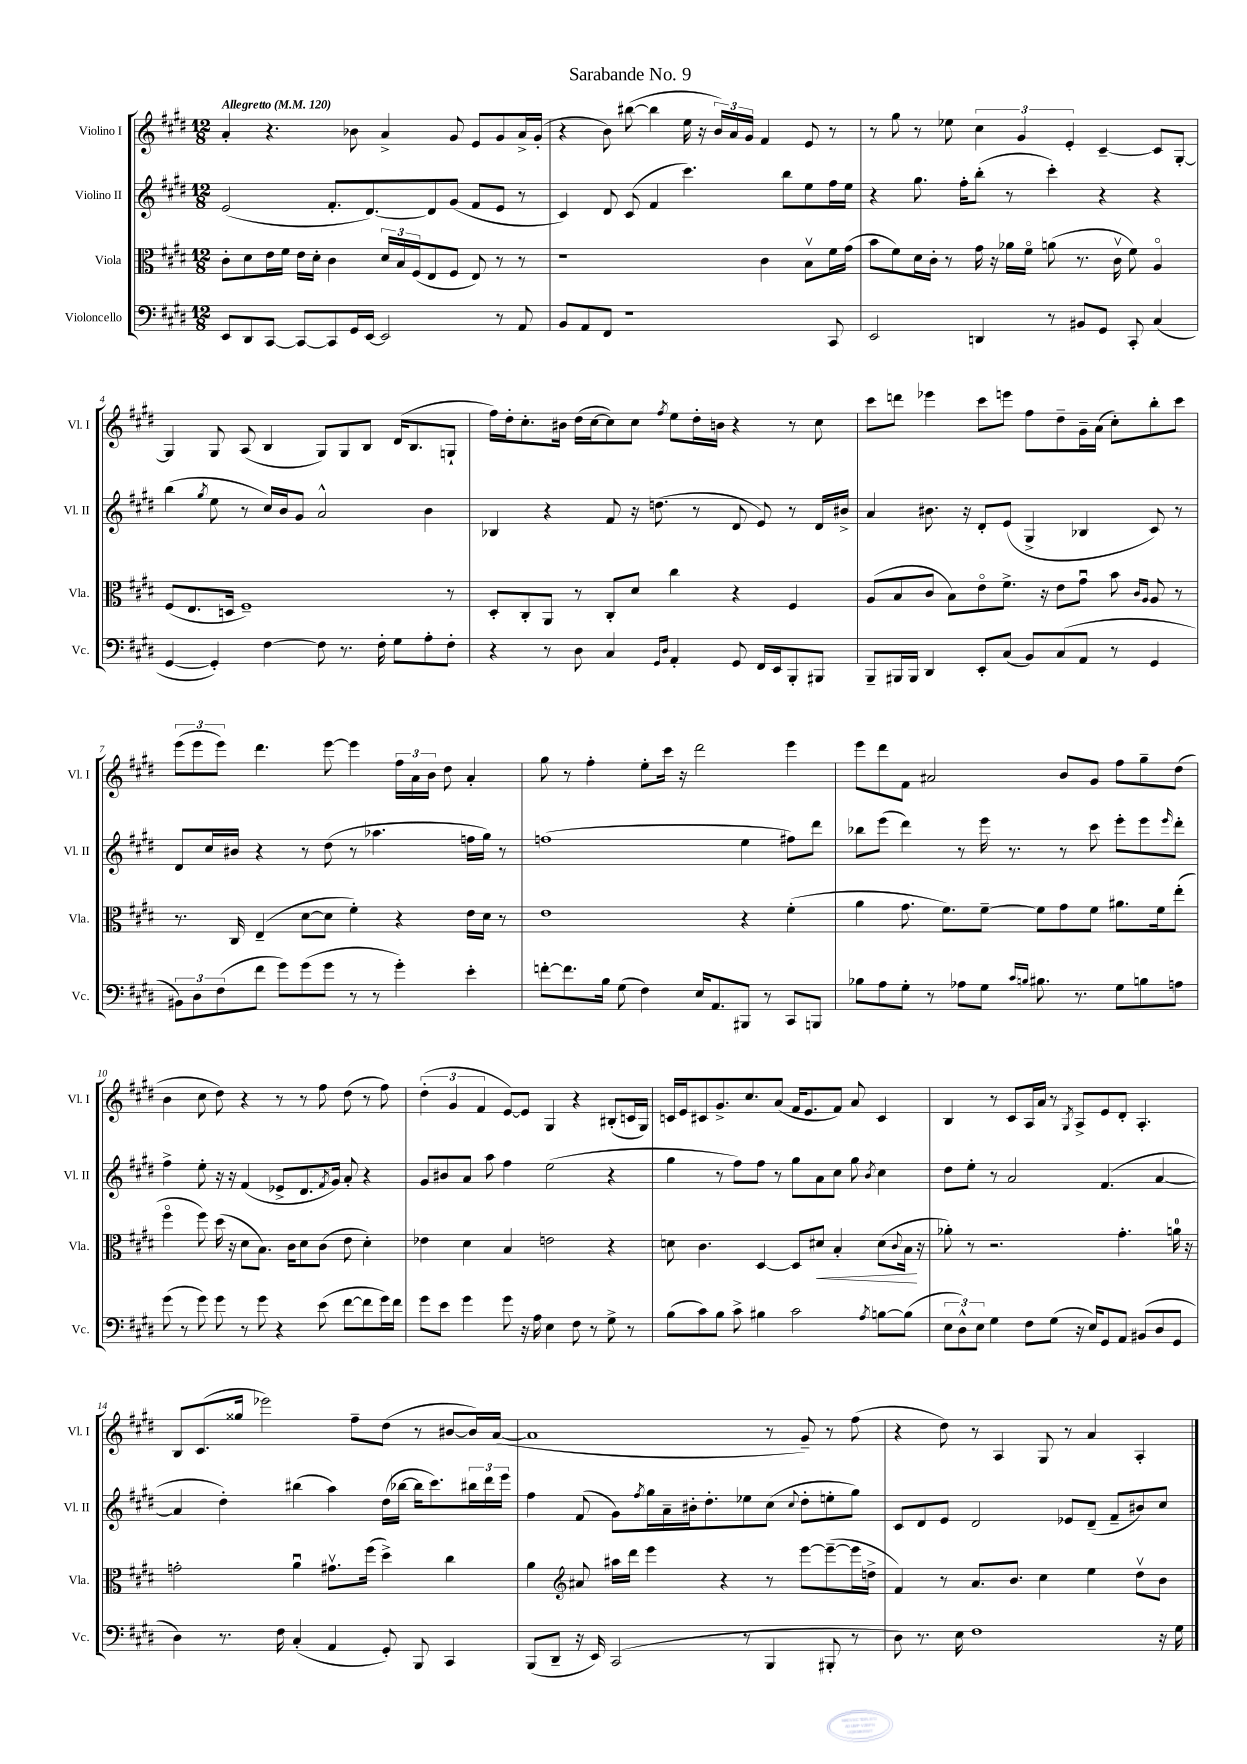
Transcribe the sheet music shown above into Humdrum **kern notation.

**kern	**kern	**dynam	**kern	**kern
*part4	*part3	*part3	*part2	*part1
*staff4	*staff3	*staff3	*staff2	*staff1
*I"Violoncello	*I"Viola	*	*I"Violino II	*I"Violino I
*I'Vc.	*I'Vla.	*	*I'Vl. II	*I'Vl. I
*clefF4	*clefC3	*	*clefG2	*clefG2
*k[f#c#g#d#]	*k[f#c#g#d#]	*	*k[f#c#g#d#]	*k[f#c#g#d#]
*M12/8	*M12/8	*	*M12/8	*M12/8
*MM120	*MM120	*	*MM120	*MM120
=1	=1	=1	=1	=1
!	!	!	!	!LO:TX:a:B:t=Allegretto
8EE/L	8c#'\L	.	(2e/	4a'/
8DD#/	8d#\	.	.	.
[8CC#/J	16e\L	.	.	4.r
.	16f#\JJ	.	.	.
8CC#/L_	16e\LL	.	.	.
.	16d#'\JJ	.	.	.
8CC#/]	4c#\	.	8.f#'/L	.
16GG#/L	.	.	.	8b-X\
[16EE/JJ	.	.	[8.d#/)	.
2EE/]	24d#/LL	.	.	4a^/
.	24B/	.	.	.
.	(24F#/J	.	.	.
.	8E/	.	8d#/]	.
.	8F#/J	.	(8g#/J	8g#/
.	8E/)	.	8f#/L	8e/L
8r	8r	.	8e/J	8g#/
8AA/	8r	.	8r	16a^/L
.	.	.	.	(16g#'/JJ
=2	=2	=2	=2	=2
8BB/L	1r	.	4c#/)	4r
8AA/	.	.	.	.
8FF#/J	.	.	8d#/	8b\)
1r	.	.	(8c#/	([8bb#X\
.	.	.	4f#/	4bb#\]
.	.	.	4.ccc#\)	16ee\
.	.	.	.	16r
.	.	.	.	24b/LL)
.	.	.	.	24a/
.	.	.	.	24g#/JJ
.	4c#\	.	.	4f#/
.	.	.	8bb\L	.
.	8Bv\L	.	8ee\	8e/
8CC#/	16f#\L	.	16ff#\L	8r
.	(16g#\JJ	.	16ee\JJ	.
=3	=3	=3	=3	=3
2EE/	8b\L	.	4r	8r
.	8f#\)	.	.	8gg#\
.	16d#\L	.	8.gg#\	8r
.	16c#'\JJ	.	.	.
.	8r	.	.	8ee-X\
.	.	.	16ff#'\KL	.
4DDn/	16g#\	.	(8bb'\J	6cc#\
.	16r	.	.	.
.	16a-X\LL	.	8r	.
.	.	.	.	6g#/
.	16f#\JJ	.	.	.
8r	(8an\	.	4ccc#'\)	.
.	.	.	.	6e'/
8BB#X/L	8.r	.	.	.
8GG#/J	.	.	4r	[4c#~/
.	16c#v\	.	.	.
8CC#'/	8f#\)	.	.	.
(4C#/	4A/	.	4r	8c#/L]
.	.	.	.	[8G#'/J
!!LO:LB:g=z
=4	=4	=4	=4	=4
[4GG#/	(8F#/L	.	(4bb\	4G#/]
.	8.E/	.	.	.
.	.	.	8qgg#/	.
4GG#'/])	.	.	8ee\	8G#/
.	16Dn/Jk	.	.	.
.	1F#~)	.	8r	(8A/
[4F#\	.	.	16cc#/LL)	4B/
.	.	.	16b/J	.
.	.	.	8g#/J	.
8F#\]	.	.	2a^^/	8G#/L)
8.r	.	.	.	8G#/
.	.	.	.	8B/J
16F#'\	.	.	.	.
8G#\L	.	.	.	(16d#/KL
.	.	.	.	8.B/
8A'\	.	.	4b\	.
8F#'\J	8r	.	.	8Gn`/J
=5	=5	=5	=5	=5
4r	8D#'/L	.	4B-X/	16ff#\LL)
.	.	.	.	16dd#'\J
.	8C#'/	.	.	8.cc#'\
8r	8AA/J	.	4r	.
.	.	.	.	16b#X\Jk
8D#\	8r	.	.	(16dd#\LL
.	.	.	.	[16cc#\J
4C#/	8C#'/L	.	8f#/	8cc#\])
.	8d#/J	.	16r	8cc#\J
.	.	.	(8.ddn\	.
16qqGG#/LL	.	.	.	.
16qqD#/JJ	.	.	.	8qff#/
4AA'/	4cc#\	.	.	8ee\L
.	.	.	8r	16dd#'\L
.	.	.	.	16bn\JJ
8GG#/	4r	.	8d#/	4r
16FF#/LL	.	.	8e/)	.
16EE/J	.	.	.	.
8BBB'/	4F#/	.	8r	8r
8BBB#X/J	.	.	16d#/LL	8cc#\
.	.	.	16b#X^/JJ	.
=6	=6	=6	=6	=6
8BBB~/L	(8A/L	.	4a/	8ccc#\L
16BBB#X/L	8B/	.	.	8dddn\J
16BBB#/JJ	.	.	.	.
4DD#/	8c#/J	.	8.b#X\	4eee-X\
.	8B\L)	.	.	.
.	.	.	16r	.
8EE'/L	8e\	.	8d#'/L	8ccc#\L
(8C#/J	8.f#^\J	.	(8e/J	8eeen\J
8BB/L)	.	.	4G#^/	8ff#\L
.	16r	.	.	.
(8C#/	8e\L	.	.	8dd#~\
8AA/J	8g#u\J	.	4B-X/	16g#~\L
.	.	.	.	(16a\JJ
8r	8b\	.	.	8cc#'\L)
.	16qqc#/LL	.	.	.
.	16qqA/JJ	.	.	.
4GG#/	8A/	.	8c#/)	8bb'\
.	8r	.	8r	8ccc#\J
!!LO:LB:g=z
=7	=7	=7	=7	=7
12BB#X\L)	8.r	.	8d#/L	(12eee\L
12D#\	.	.	.	12eee\
.	.	.	16cc#/L	.
(12F#\	.	.	.	12eee\J)
.	16C#/	.	16b#X/JJ	.
8f#\J	(4E~/	.	4r	4.ddd#\
8g#\L)	.	.	.	.
(8g#\	[8d#\L	.	8r	.
8g#\J	8d#\J]	.	(8dd#\	[8eee\
8r	4f#'\)	.	8r	4eee\]
8r	.	.	4.aa-X\	.
4g#'\)	4r	.	.	24ff#\LL
.	.	.	.	24a\
.	.	.	.	24b\JJ
.	.	.	.	8dd#\
4e'\	16e\LL	.	16ffn\LL	4a'/
.	16d#\JJ	.	16gg#\JJ)	.
.	8r	.	8r	.
=8	=8	=8	=8	=8
[8fn'\L	1e	.	(1ffn	8gg#\
8.f\]	.	.	.	8r
.	.	.	.	4ff#'\
16B\Jk	.	.	.	.
(8G#\	.	.	.	.
4F#\)	.	.	.	8ee'\L
.	.	.	.	16ccc#\Jk
.	.	.	.	16r
16E/KL	.	.	.	2ddd#\
8.AA/	.	.	.	.
8BBB#X/J	4r	.	4ee\	.
8r	.	.	.	.
8CC#/L	(4f#'\	.	8ff#X\L)	4eee\
8BBBn/J	.	.	8ddd#\J	.
=9	=9	=9	=9	=9
8B-X\L	4a\	.	8bb-X\L	8eee\L
8A\	.	.	(8eee\J	8ddd#\
8G#'\J	8.g#\	.	4ddd#\)	8f#\J
8r	.	.	.	2a#X/
.	8.f#\L)	.	.	.
8A-X\L	.	.	8r	.
8G#\J	[8f#~\J	.	16eee\	.
.	.	.	8.r	.
16qqc#/LL	.	.	.	.
16qqBn/JJ	.	.	.	.
8.B#X\	8f#\L]	.	.	.
.	8g#\	.	8r	8b/L
8.r	.	.	.	.
.	8f#\J	.	8ccc#\	8g#/J
8G#\L	8.a#X\L	.	8eee'\L	8ff#\L
8Bn\	.	.	8eee\	8gg#~\
.	16f#\k	.	.	.
.	.	.	16qqeee/	.
8An\J	(8ee'\J	.	8ddd#'\J	(8dd#\J
!!LO:LB:g=z
=10	=10	=10	=10	=10
(8g#\	4ff#\	.	4ff#^\	4b\
8r	.	.	.	.
8g#\)	8ff#\)	.	8ee'\	8cc#\
8g#\	(16dd#\	.	16r	8dd#\)
.	16r	.	16r	.
8r	8d#\L	.	(4f#/	4r
8g#\	8.B\J)	.	.	.
4r	.	.	8e-X^/L	8r
.	16c#\KL	.	.	.
.	8d#\	.	8.d#/	8r
(8e\	(8c#\J	.	.	8ff#\
.	.	.	8qf#/	.
.	.	.	16g#/Jk)	.
[8f#\L	8e\	.	8a'/	(8dd#\
8f#\]	4d#'\)	.	4r	8r
16g#\L)	.	.	.	8ff#\)
16f#\JJ	.	.	.	.
=11	=11	=11	=11	=11
8g#\L	4e-X\	.	8g#/L	(6dd#'\
8e\J	.	.	8b#X/	.
.	.	.	.	6g#/
4g#\	4d#\	.	8a/J	.
.	.	.	.	6f#/
.	.	.	8aa\	.
8g#\	4B/	.	4ff#\	[8e/L)
16r	.	.	.	8e/J]
16A\	.	.	.	.
4E\	2en\	.	(2ee\	4G#/
8F#\	.	.	.	4r
8r	.	.	.	.
8G#^\	4r	.	4r	(8B#X'/L
8r	.	.	.	16cn/L
.	.	.	.	16G#/JJ)
=12	=12	=12	=12	=12
(8B\L	8dn\	.	4gg#\	16cn/LL
.	.	.	.	16e/J
8c#\)	4.c#\	.	.	8c#X/
8B\J	.	.	8r	8.g#^/
8c#^\	.	.	8ff#\L)	.
.	.	.	.	8.cc#/
4B#X\	[4D#/	.	8ff#\J	.
.	.	.	8r	(8a/J
2c#\	8D#/L]	.	8gg#\L	16f#/KL
.	.	.	.	8.e/
!	!	!LO:HP:b	!	!
.	8d#X/J	<	8a\	.
.	4B'/	.	8cc#\J	8f#/J)
.	.	.	8gg#\	8a/
8qA/	.	.	8qb/	.
[8Bn\L	(8d#\L	.	4cc#\	4c#/
.	8qqc#/	.	.	.
(8B\J]	16B\Jk	.	.	.
.	16r	[	.	.
=13	=13	=13	=13	=13
12E\L	8a-X'\)	.	8dd#\L	4B/
12D#^^\)	.	.	.	.
.	8r	.	8ee'\J	.
12E\J	.	.	.	.
4G#\	2.r	.	8r	8r
.	.	.	2a/	8c#/L
8F#\L	.	.	.	16A/L
.	.	.	.	16a/JJ
(8G#\J	.	.	.	8r
.	.	.	.	8qG#/
16r	.	.	.	8A^/L
16E/KL)	.	.	.	.
8GG#/	.	.	(4.f#/	8e/
8AA/J	4.g#'\	.	.	8d#'/J
(8BB#X/L	.	.	.	4.A'/
8D#/	.	.	[4a/	.
8GG#/J	16an\	.	.	.
.	16r	.	.	.
!!LO:LB:g=z
=14	=14	=14	=14	=14
4D#\)	2gn'\	.	4a/]	8B/L
.	.	.	.	(8.c#/
8.r	.	.	4dd#'\)	.
.	.	.	.	16gg##X/Jk
.	.	.	.	2eee-X\)
16F#\	.	.	.	.
(4C#'/	4au\	.	(4bb#X\	.
4AA/	8.g#Xv\L	.	4aa\)	.
.	.	.	.	8ff#~\L
.	(16ff#\Jk	.	.	.
8GG#'/)	4dd#^\)	.	(16dd#\LL	(8dd#\J
.	.	.	[16bb-X\JJ	.
8BBB/	.	.	16bb-\KL]	8r
.	.	.	8.ccc#\)	.
4CC#/	4cc#\	.	.	[8b#X/L
.	.	.	24bb#X\L	16b#/L])
.	.	.	24ddd#\	.
.	.	.	.	([16a/JJ
.	.	.	24eee\JJ	.
=15	=15	=15	=15	=15
(8BBB/L	4a\	.	4ff#\	1a]
8DD#~/J	.	.	.	.
*	*clefG2	*	*	*
16r	8a#X/	.	(8f#/	.
16EE/)	.	.	.	.
(2CC#/	16aa#X\LL	.	8g#\L)	.
.	16ddd#\JJ	.	.	.
.	.	.	8qff#/	.
.	4eee\	.	16gg#\L	.
.	.	.	16a~\	.
.	.	.	16b#X'\J	.
.	.	.	8.dd#'\	.
.	4r	.	.	.
8r	.	.	8ee-X\	.
4BBB/	8r	.	(8cc#\J	8r
.	.	.	8qqcc#/	.
.	[8eee\L	.	8dd#'\L	8g#~/)
8BBB#X'/	(8eee~\_	.	8een'\	8r
8r	16eee\L]	.	8gg#\J)	(8ff#\
.	16ddn^\JJ	.	.	.
=16	=16	=16	=16	=16
8D#\)	4f#/)	.	8c#/L	4r
8.r	.	.	8d#/	.
.	8r	.	8e/J	8dd#\)
16E\	.	.	.	.
1F#	8.a/L	.	2d#/	8r
.	.	.	.	4A/
.	8.b/J	.	.	.
.	4cc#\	.	.	8G#/
.	.	.	8e-X/L	8r
.	4ee\	.	(8d#~/J	4a/
.	.	.	8f#~/L	.
.	8dd#v\L	.	8b#X/)	4A'/
16r	8b\J	.	8cc#/J	.
16G#\	.	.	.	.
==	==	==	==	==
*-	*-	*-	*-	*-
